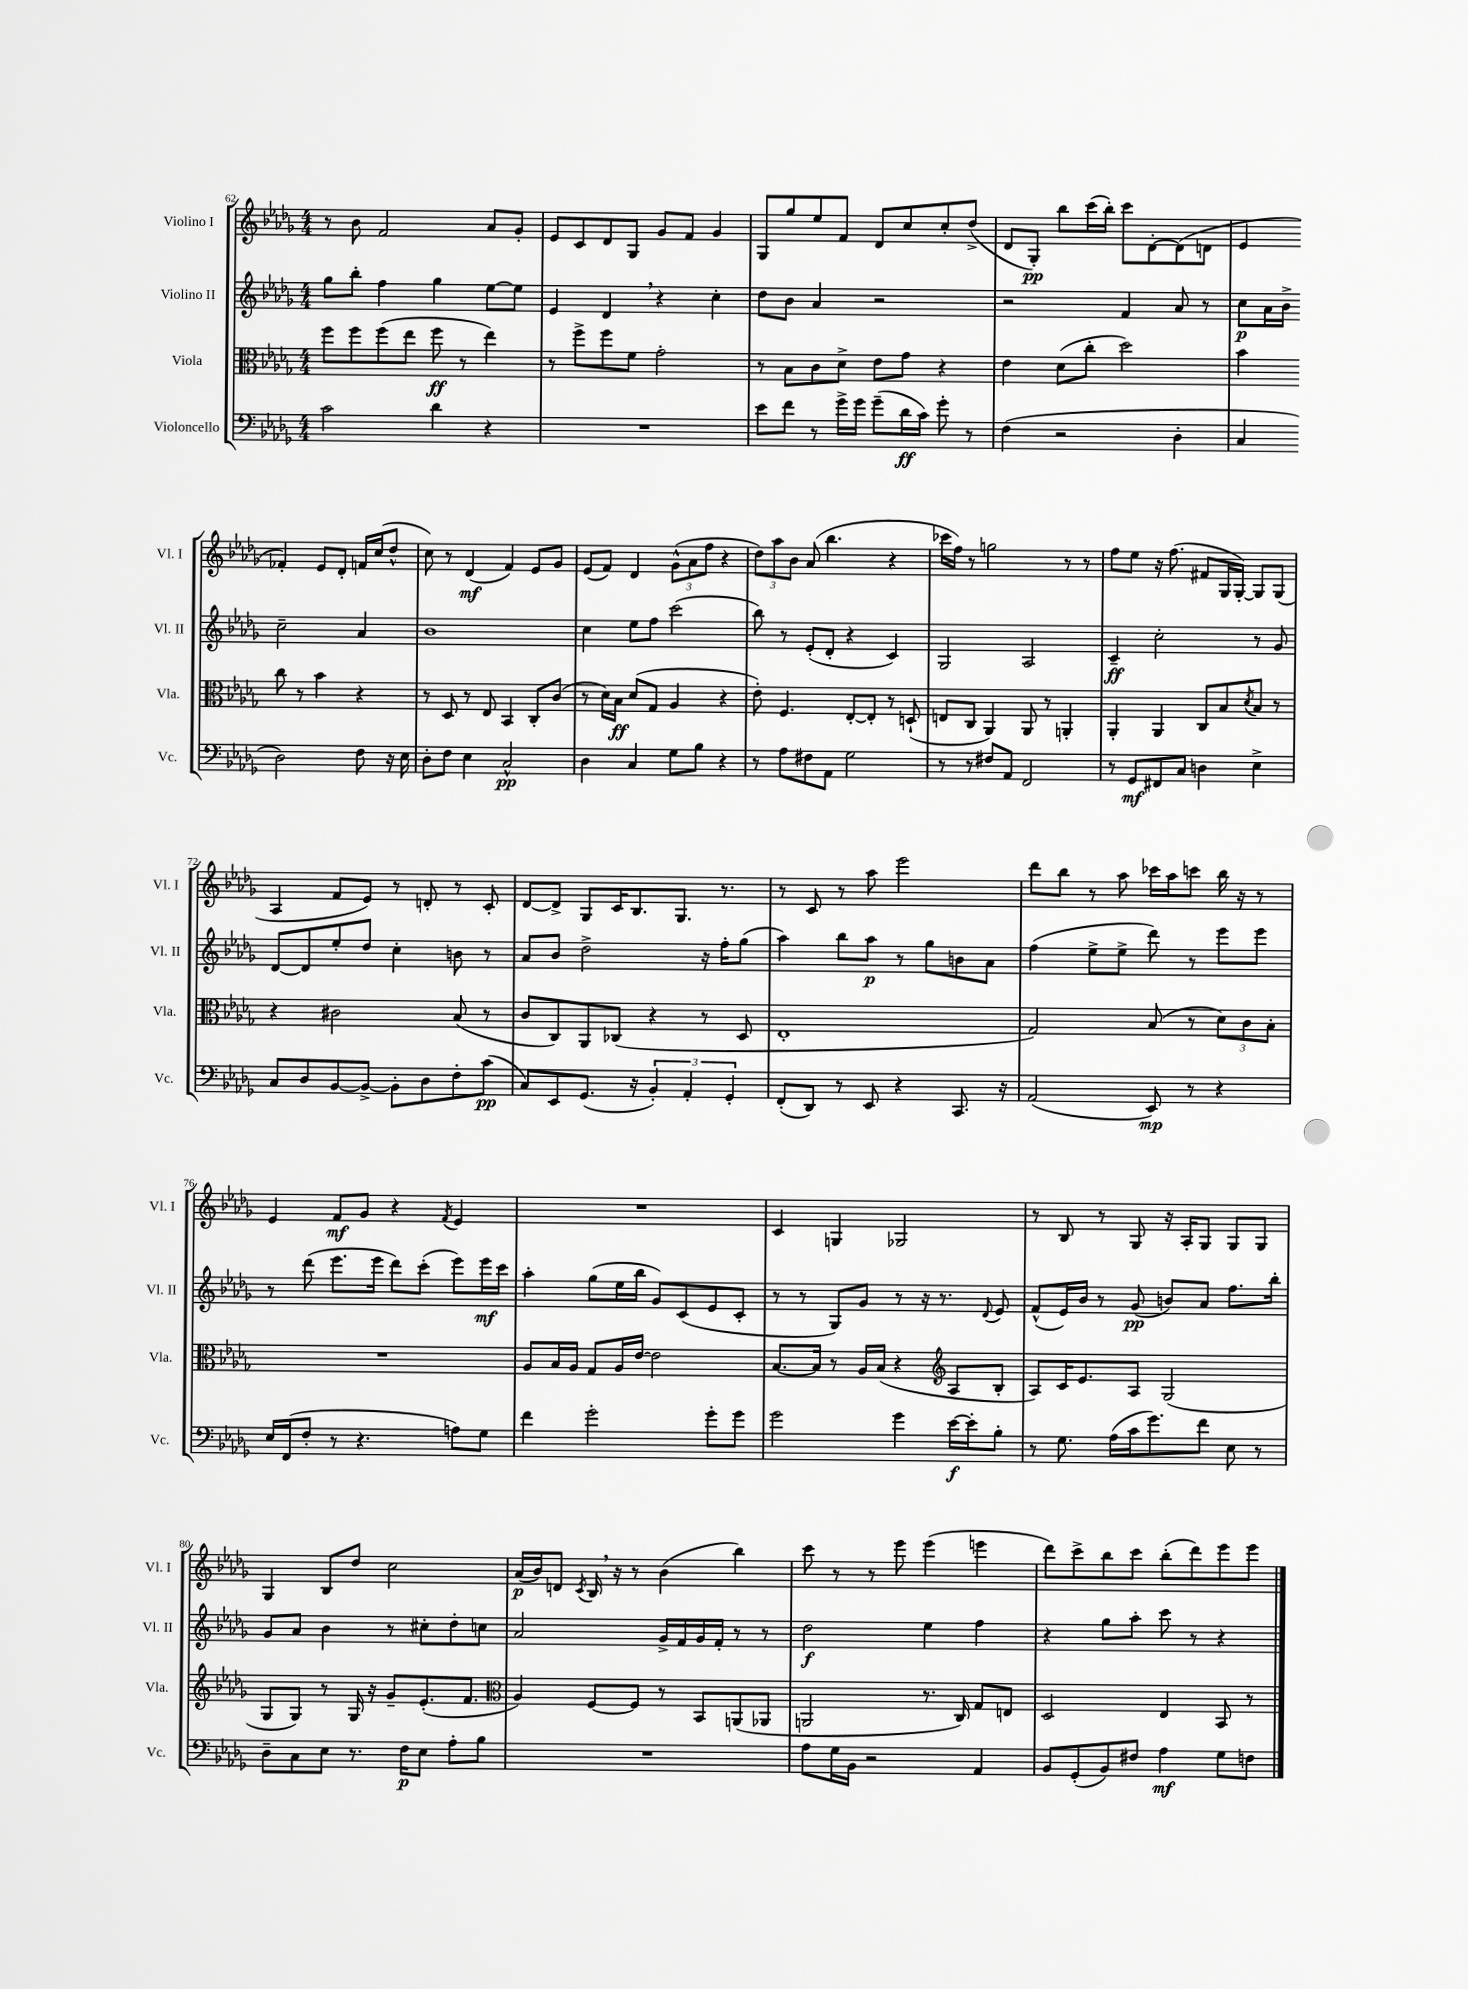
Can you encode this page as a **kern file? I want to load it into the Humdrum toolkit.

**kern	**kern	**kern	**kern
*staff4	*staff3	*staff2	*staff1
*clefF4	*clefC3	*clefG2	*clefG2
*k[b-e-a-d-g-]	*k[b-e-a-d-g-]	*k[b-e-a-d-g-]	*k[b-e-a-d-g-]
*M4/4	*M4/4	*M4/4	*M4/4
2c\	8ff\L	8gg-\L	8r
.	8ff\	8bb-'\J	8b-\
.	(8ff\	4ff\	2f/
.	8ee-\J	.	.
4d-\	8ff\	4gg-\	.
.	8r	.	.
4r	4ee-\)	[8ee-\L	8a-/L
.	.	8ee-\]J	8g-'/J
=	=	=	=
1r	8r	4e-/	8e-/L
.	8ff^\L	.	8c/
.	8ff\	4d-/	8d-/
.	8f\J	.	8G-/J
.	2g-'\	4r	8g-/L
.	.	.	8f/J
.	.	4cc'\	4g-/
=	=	=	=
8e-\L	8r	8dd-\L	8G-/L
8f\J	8B-\L	8b-\J	8gg-/
8r	8c\	4a-/	8ee-/
16g-^\LL	8d-^\J	.	8f/J
16g-\JJ	.	.	.
(8g-~\L	8e-\L	2r	8d-/L
16d-\L	8g-\J	.	8cc/
16c\JJ)	.	.	.
8g-'\	4r	.	8cc'/
8r	.	.	(8dd-^/J
=	=	=	=
(4F\	4e-\	2r	8d-/L
.	.	.	8G-'/J)
2r	(8d-\L	.	8bb-\L
.	8cc'\J	.	(16ccc\L
.	.	.	16bb-'\JJ)
.	2dd-\)	4f/	8ccc\L
.	.	.	[8d-'\
4D-'\	.	8a-/	(8d-\]
.	.	8r	8d\J
=	=	=	=
4C/	4b-\	8cc\L	4e-/
.	.	16a-\L	.
.	.	16b-^\JJ	.
2D-\)	8cc\	2cc~\	4f-'/)
.	8r	.	.
.	4b-\	.	8e-/L
.	.	.	8d-'/J
8F\	4r	4a-/	16f/LL
.	.	.	(16cc/J
16r	.	.	8dd-^^/J
16E-\	.	.	.
=	=	=	=
8D-'\L	8r	1b-	8cc\)
8F\J	8D-/	.	8r
4E-\	8r	.	(4d-/
.	8E-/	.	.
2C^^/	4BB-/	.	4f/)
.	8C'/L	.	8e-/L
.	(8c/J	.	8g-/J
=	=	=	=
4D-\	8r	4cc\	(8e-/L
.	16d-\LL)	.	8f/J)
.	16B-\JJ	.	.
4C/	(8d-/L	8ee-\L	4d-/
.	8G-/J	8ff\J	.
8G-\L	4A-/	(2ccc\	(12g-^^\L
.	.	.	12a-\
8B-\J	.	.	.
.	.	.	12ff\J
4r	4r	.	4r
=	=	=	=
8r	8e-'\)	8bb-\)	12dd-\L)
.	.	.	12aa-\
8A-\L	4.F/	8r	.
.	.	.	12b-\J
8F#\	.	(8e-'/L	(8a-/
8AA-\J	.	8d-'/J	4.bb-\
2G-\	[8E-'/L	4r	.
.	8E-'/]J	.	.
.	8r	4c/)	4r
.	(8D`/	.	.
=	=	=	=
8r	8E/L	2G-/	16ccc-\LL
.	.	.	16ff\JJ)
8r	8C/J	.	8r
8F#/L	4AA-/)	.	2gg\
8AA-/J	.	.	.
2FF/	8AA-/	2A-/	.
.	8r	.	.
.	4AA'/	.	8r
.	.	.	8r
=	=	=	=
8r	4AA-'/	4c~/	8ff\L
8GG-/L	.	.	8ee-\J
8FF#/	4AA-/	2cc'\	16r
.	.	.	(8.ff\
8C/J	.	.	.
4D\	8C/L	.	8f#/L
.	8B-/	.	16G-/L
.	.	.	[16G-'/JJ)
.	8qd-/	.	.
4E-^\	8B-/J	8r	8G-/]L
.	8r	8g-/	(8G-/J
=	=	=	=
8C/L	4r	[8d-/L	4A-/
8D-/	.	8d-/]	.
[8BB-/	2c#\	8ee-'/	8f/L
8BB-^/_J	.	8dd-/J	8e-/J)
8BB-'\]L	.	4cc'\	8r
8D-\	.	.	8d'/
8F'\	(8B-/	8b\	8r
(8c\J	8r	8r	8c'/
=	=	=	=
8C/L)	8c/L	8a-/L	[8d-/L
8EE-/	8C/)	8b-/J	8d-^/]J
(8.GG-/J	8AA-/	2dd-^\	8G-/L
.	(8C-/J	.	16c/K
16r	.	.	8.B-/
6BB-'/)	4r	.	.
.	.	.	8.G-/J
6AA-'/	.	.	.
.	8r	16r	.
.	.	16ff'\LK	8.r
6GG-'/	.	.	.
.	8D-/	(8gg-\J	.
=	=	=	=
(8FF'/L	1E-'	4aa-\)	8r
8DD-/J)	.	.	8c/
8r	.	8bb-\L	8r
8EE-/	.	8aa-\J	8aa-\
4r	.	8r	2eee-\
.	.	8gg-\L	.
8.CC/	.	8b\	.
.	.	8a-\J	.
16r	.	.	.
=	=	=	=
(2AA-/	2G-/)	(4ff\	8ddd-\L
.	.	.	8bb-\J
.	.	8ee-^\L	8r
.	.	8ee-^\J	8aa-\
8EE-/)	(8B-/	8ddd-\)	16ccc-\LL
.	.	.	16aa-\J
8r	8r	8r	8ccc\J
4r	12d-\L)	8eee-\L	16bb-\
.	.	.	16r
.	12c\	.	.
.	.	8eee-\J	8r
.	12B-'\J	.	.
=	=	=	=
16E-/LL	1r	8r	4e-/
(16FF/J	.	.	.
8F'/J	.	(8ddd-\	.
8r	.	8.eee-\L	8f/L
4.r	.	.	8g-/J
.	.	16eee-\Jk	.
.	.	8ddd-\L)	4r
.	.	(8ccc'\J	.
.	.	.	8qf/
8A\L)	.	8eee-\L)	4e-/
8G-\J	.	16eee-\L	.
.	.	16ccc\JJ	.
=	=	=	=
4f\	8A-/L	4aa-'\	1r
.	16B-/L	.	.
.	16A-/JJ	.	.
2g-'\	8G-/L	(8gg-\L	.
.	16A-/L	16ee-\L	.
.	[16e-/JJ	16bb-\JJ	.
.	2e-\]	8g-/L)	.
.	.	(8c/	.
8g-'\L	.	8e-/	.
8g-\J	.	8c'/J	.
=	=	=	=
2g-\	[8.B-/L	8r	4c/
.	.	8r	.
.	16B-/]Jk	.	.
.	8r	8G-/L)	4G/
.	16A-/LL	8g-/J	.
.	(16B-/JJ	.	.
4g-\	4r	8r	2G-/
.	.	16r	.
.	.	8.r	.
*	*clefG2	*	*
[16e-\LL	8A-/L	.	.
16e-'\]J	.	.	.
.	.	8qqd-/	.
8B-'\J	8B-'/J	8e-/	.
=	=	=	=
8r	8A-/L)	(8f^^/L	8r
8.G-\	16c/K	16e-/L)	8B-/
.	8.e-/	16b-/JJ	.
.	.	8r	8r
(16A-\LL	.	.	.
16c\J	8A-/J	(8g-/	8G-/
8.g-\)	.	.	.
.	(2G-/	8b/L)	16r
.	.	.	16A-'/LK
8f\J	.	8a-/J	8G-/J
8E-\	.	8.ff\L	8G-/L
8r	.	.	8G-/J
.	.	16bb-'\Jk	.
=	=	=	=
8D-~\L	8G-/L	8g-/L	4G-/
8C\	8G-/J)	8a-/J	.
8E-\J	8r	4b-\	8B-/L
8.r	16G-/	.	8dd-/J
.	16r	.	.
.	8g-~/L	8r	2cc\
16F\LK	.	.	.
8E-\J	(8.e-'/	8cc#'\L	.
8A-'\L	.	8dd-'\	.
.	8.f/J	.	.
8B-\J	.	8cc\J	.
=	=	=	=
*	*clefC3	*	*
1r	4A-/)	2a-/	(16a-/LL
.	.	.	16b-/J)
.	.	.	8d/J
.	.	.	8qc/
.	[8F/L	.	16B-/
.	.	.	16r
.	8F/]J	.	8r
.	8r	16g-^/LL	(4b-\
.	.	16f/	.
.	8BB-/L	16g-/	.
.	.	16f'/JJ	.
.	(8AA/	8r	4bb-\)
.	8AA-/J	8r	.
=	=	=	=
8A-\L	2AA/	2dd-\	8ccc\
16G-\L	.	.	8r
16BB-\JJ	.	.	.
2r	.	.	8r
.	.	.	8eee-\
.	8.r	4ee-\	(4eee-\
.	16C/)	.	.
4AA-/	8G-/L	4ff\	4eee\
.	8E/J	.	.
=	=	=	=
8BB-/L	2D-/	4r	8ddd-\L)
(8GG-'/	.	.	8ccc^\
8BB-/)	.	8gg-\L	8bb-\
8F#/J	.	8aa-'\J	8ccc\J
4A-\	4E-/	8ccc\	(8bb-'\L
.	.	8r	8ddd-\)
8G-\L	8BB-/	4r	8eee-\
8F\J	8r	.	8eee-\J
==	==	==	==
*-	*-	*-	*-
